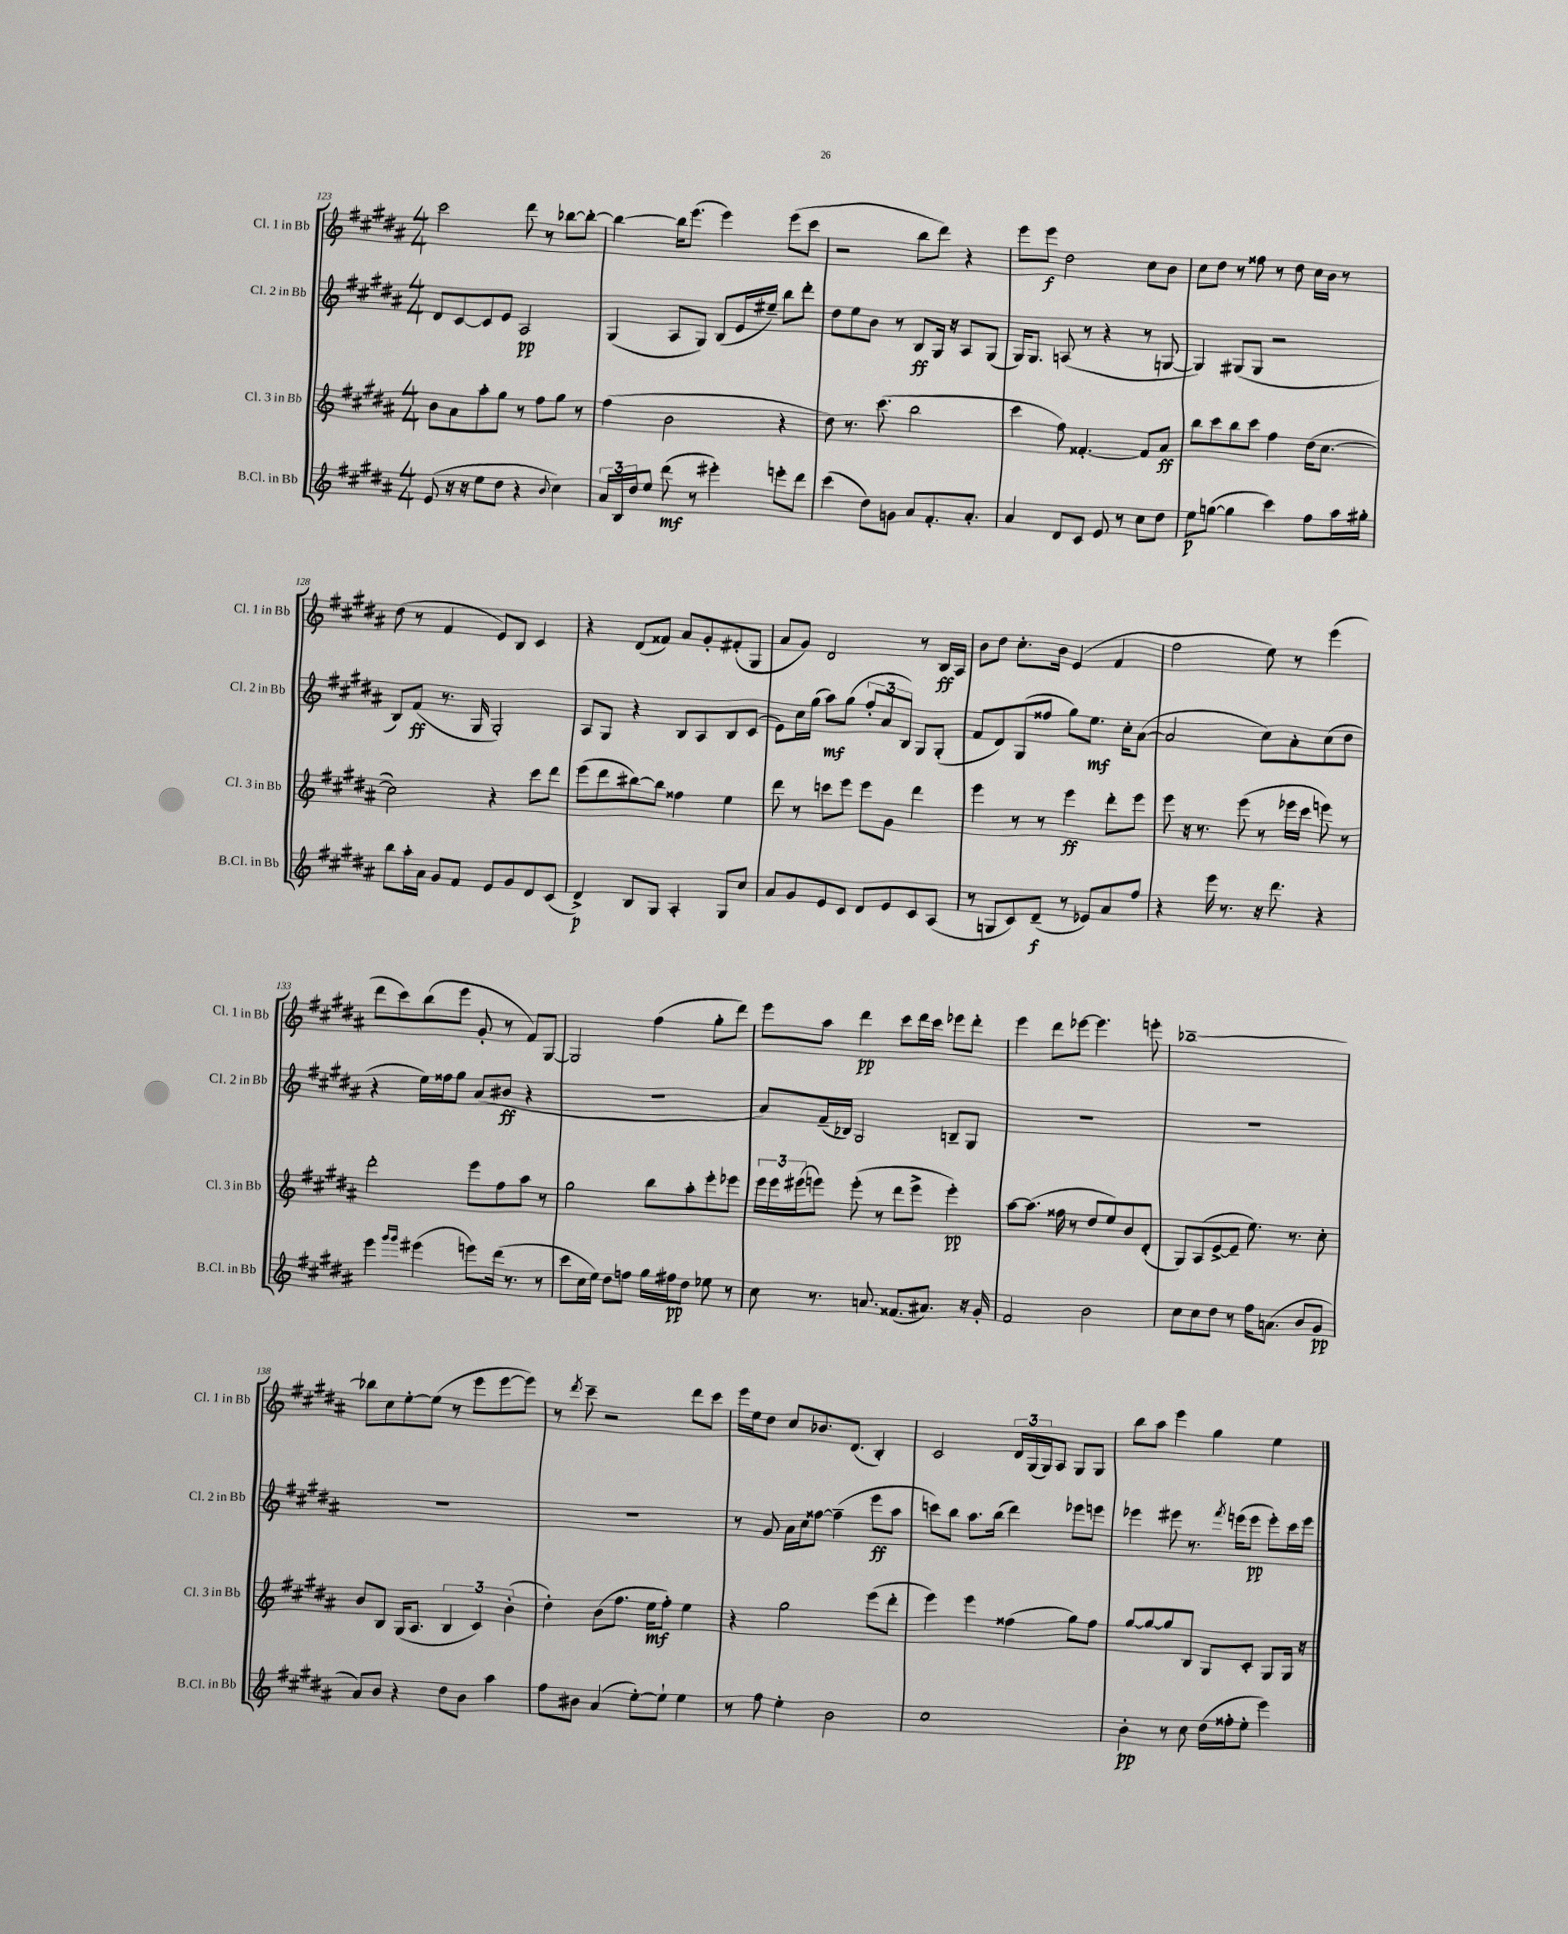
<<
\new StaffGroup <<
\new Staff = "s0" \with { instrumentName = "Cl. 1 in Bb" shortInstrumentName = "Cl. 1 in Bb" } {
    \clef treble \key b \major \numericTimeSignature \time 4/4
    cis'''2 dis'''8 r8 bes''8~ bes''8~-. |
    bes''4~ bes''16 e'''8.( e'''4) e'''8( cis'''8 |
    r2 b''8 dis'''8) r4 |
    e'''8 e'''8\f dis''2 cis''8 b'8 |
    cis''8 dis''8 r8 fisis''8 r8 dis''8 cis''16 b'16 r8 |
    dis''8( r8 fis'4 e'8) b8 cis'4 |
    r4 dis'8( fisis'8) ais'8 gis'8-. fis'8-.( gis8 |
    ais'8 gis'8) dis'2 r8 b16\ff ais16 |
    b'8 dis''8 cis''8.-. b'16 e'4( fis'4 |
    fis''2 e''8) r8 e'''4( |
    dis'''8 cis'''8) b''8( e'''8 gis'8-. r8 fis'8) gis8~ |
    gis2 fis''4( gis''8-. dis'''8) |
    e'''8 ais''8 dis'''4\pp cis'''8 dis'''16 cis'''16 ees'''8 dis'''8-. |
    e'''4 dis'''8 ees'''8~ ees'''4. e'''8-. |
    bes''1~-- |
    bes''8 cis''8 e''8~-. e''8( r8 e'''8 e'''8~ e'''8) |
    r8 \acciaccatura { dis'''8 } cis'''8-- r2 dis'''8 cis'''8 |
    e'''16 e''16 dis''8 cis''8 bes'8. dis'8.( b4-.) |
    cis'2 \tuplet 3/2 { dis'16 gis16( gis16) } ais8 gis8 gis8 |
    b''8 ais''8 e'''4 gis''4 e''4 \bar "|." |
}
\new Staff = "s1" \with { instrumentName = "Cl. 2 in Bb" shortInstrumentName = "Cl. 2 in Bb" } {
    \clef treble \key b \major \numericTimeSignature \time 4/4
    dis'8 cis'8~ cis'8 e'8 ais2\pp |
    gis4( ais8 gis8) b8( e'16 eis''16--) b''8 dis'''8-. |
    dis''8 e''8 b'8 r8 b8\ff gis16 r16 ais8 gis8( |
    gis16) gis8. a8( r8 r4 r8 g8~ |
    g4) gis8( gis8 r2 |
    b8) fis'8\ff( r8. gis16 gis2-.) |
    ais8 gis8 r4 b8 ais8 b8 cis'8( |
    e'8) cis''16 gis''16( ais''8\mf) gis''8( \tuplet 3/2 { fis''8-. ais'8 b8) } gis8 gis8-.( |
    fis'8 dis'8) gis8( fisis''8 gis''8) e''8.\mf cis''16-. ais'8~( |
    ais'2 cis''8) ais'8-. cis''8( dis''8 |
    r4 e''16) fisis''16 gis''8 ais'8( bis'8\ff r4 |
    r1 |
    ais'8) fis'16--( bes16) gis2 b8-- gis8 |
    R1 |
    R1 |
    R1 |
    R1 |
    r8 gis'8 ais'16 cis''16 fisis''8~ fisis''4--( e'''8\ff ais''8 |
    c'''8) b''8 ais''8. b''16( dis'''4) ees'''8 e'''8 |
    ees'''4 eis'''8 r8. \acciaccatura { fis'''8 } e'''16( e'''8\pp e'''8-.) cis'''16 e'''16 \bar "|." |
}
\new Staff = "s2" \with { instrumentName = "Cl. 3 in Bb" shortInstrumentName = "Cl. 3 in Bb" } {
    \clef treble \key b \major \numericTimeSignature \time 4/4
    b'8 ais'8 ais''8-. gis''8 r8 fis''8 gis''8 r8 |
    fis''4( b'2 r4 |
    dis''8) r8. cis'''8.( b''2 |
    cis'''4 fis''8) fisis'4.~-. fisis'8 ais'8\ff |
    b''8 cis'''8 b''8 cis'''8 fis''4 dis''16( cis''8.~ |
    cis''2) r4 cis'''8 dis'''8 |
    e'''8( dis'''8 bis''8~) bis''8 fisis''4 e''4 |
    dis'''8 r8 c'''8 e'''8 e'''8 gis'8 dis'''4 |
    e'''4 r8 r8 e'''4\ff dis'''8-. e'''8 |
    e'''8 r16 r8. e'''8( r8 ees'''16 cis'''16 e'''8) r8 |
    dis'''2-. e'''8 fis''8 ais''8 r8 |
    gis''2 b''8 ais''8-. e'''8-. ees'''8 |
    \tuplet 3/2 { e'''16 e'''16 eis'''16( } e'''8) e'''8-.( r8 dis'''8 e'''8-> e'''4-.\pp) |
    ais''8~ ais''8.( fisis''16 r8 dis''8 e''8) b'8 dis'8-.( |
    gis8) ais8( e'8~-> e'8-- e''8.) r8. cis''8-. |
    b'8 b8 gis16( ais8. \tuplet 3/2 { b4 cis'4) b'4-.( } |
    dis''4-.) b'8( fis''8. e''16\mf fis''8-.) e''4 |
    r4 gis''2 e'''8( dis'''8-. |
    e'''4) e'''4 fisis''4( gis''8) fisis''8 |
    gis''8~ gis''8~ gis''8 b8 gis8 cis'8-. gis8 gis16 r16 \bar "|." |
}
\new Staff = "s3" \with { instrumentName = "B.Cl. in Bb" shortInstrumentName = "B.Cl. in Bb" } {
    \clef treble \key b \major \numericTimeSignature \time 4/4
    e'8( r16 r16 e''8 dis''8 r4 \appoggiatura { b'8 } cis''4) |
    \tuplet 3/2 { ais'16 b16 dis''16 } e''8 dis'''8\mf( r8 eis'''4-.) e'''8-. dis'''8 |
    cis'''4( dis''8) g'8 ais'8 fis'8.-. ais'8.-. |
    ais'4 dis'8 cis'8 e'8 r8 cis''8 dis''8 |
    e''8\p g''8~( g''4 cis'''4) fis''8 ais''16 gis''16-. |
    b''8 ais''16-. ais'16 gis'8 fis'8 e'8 gis'8 dis'8 cis'8( |
    dis'4->\p) b8 gis8 ais4-. gis8 cis''8 |
    ais'8 gis'8 e'8 cis'8 dis'8 e'8 cis'8 ais8( |
    r8 g8 cis'8) dis'8--\f( r8 ees'8) ais'8 fis''8 |
    r4 e'''16 r8. r16 dis'''8. r4 |
    e'''4 \grace { gis'''16 gis'''16 } eis'''4( e'''8) dis'''16( r8. r8 |
    cis'''8 cis''16 e''16) dis''8 f''8 gis''16 fis''16\pp dis''8 ees''8 r8 |
    cis''8 r8. a'8. fisis'8.( ais'8.) r16 gis'16-. |
    fis'2 b'2 |
    cis''8 cis''8 dis''8 r8 fis''16 a'8.( b'8 gis'8\pp |
    ais'8) b'8 r4 dis''8 b'8 ais''4 |
    fis''8 bis'8 ais'4( e''8~-.) e''8-! e''4 |
    r8 fis''8 e''4-. b'2 |
    cis''1 |
    b'4-.\pp r8 cis''8 dis''16( fisis''16-. e''8-. e'''4) \bar "|." |
}
>>
>>
\layout { \context { \Score currentBarNumber = #123 } }
